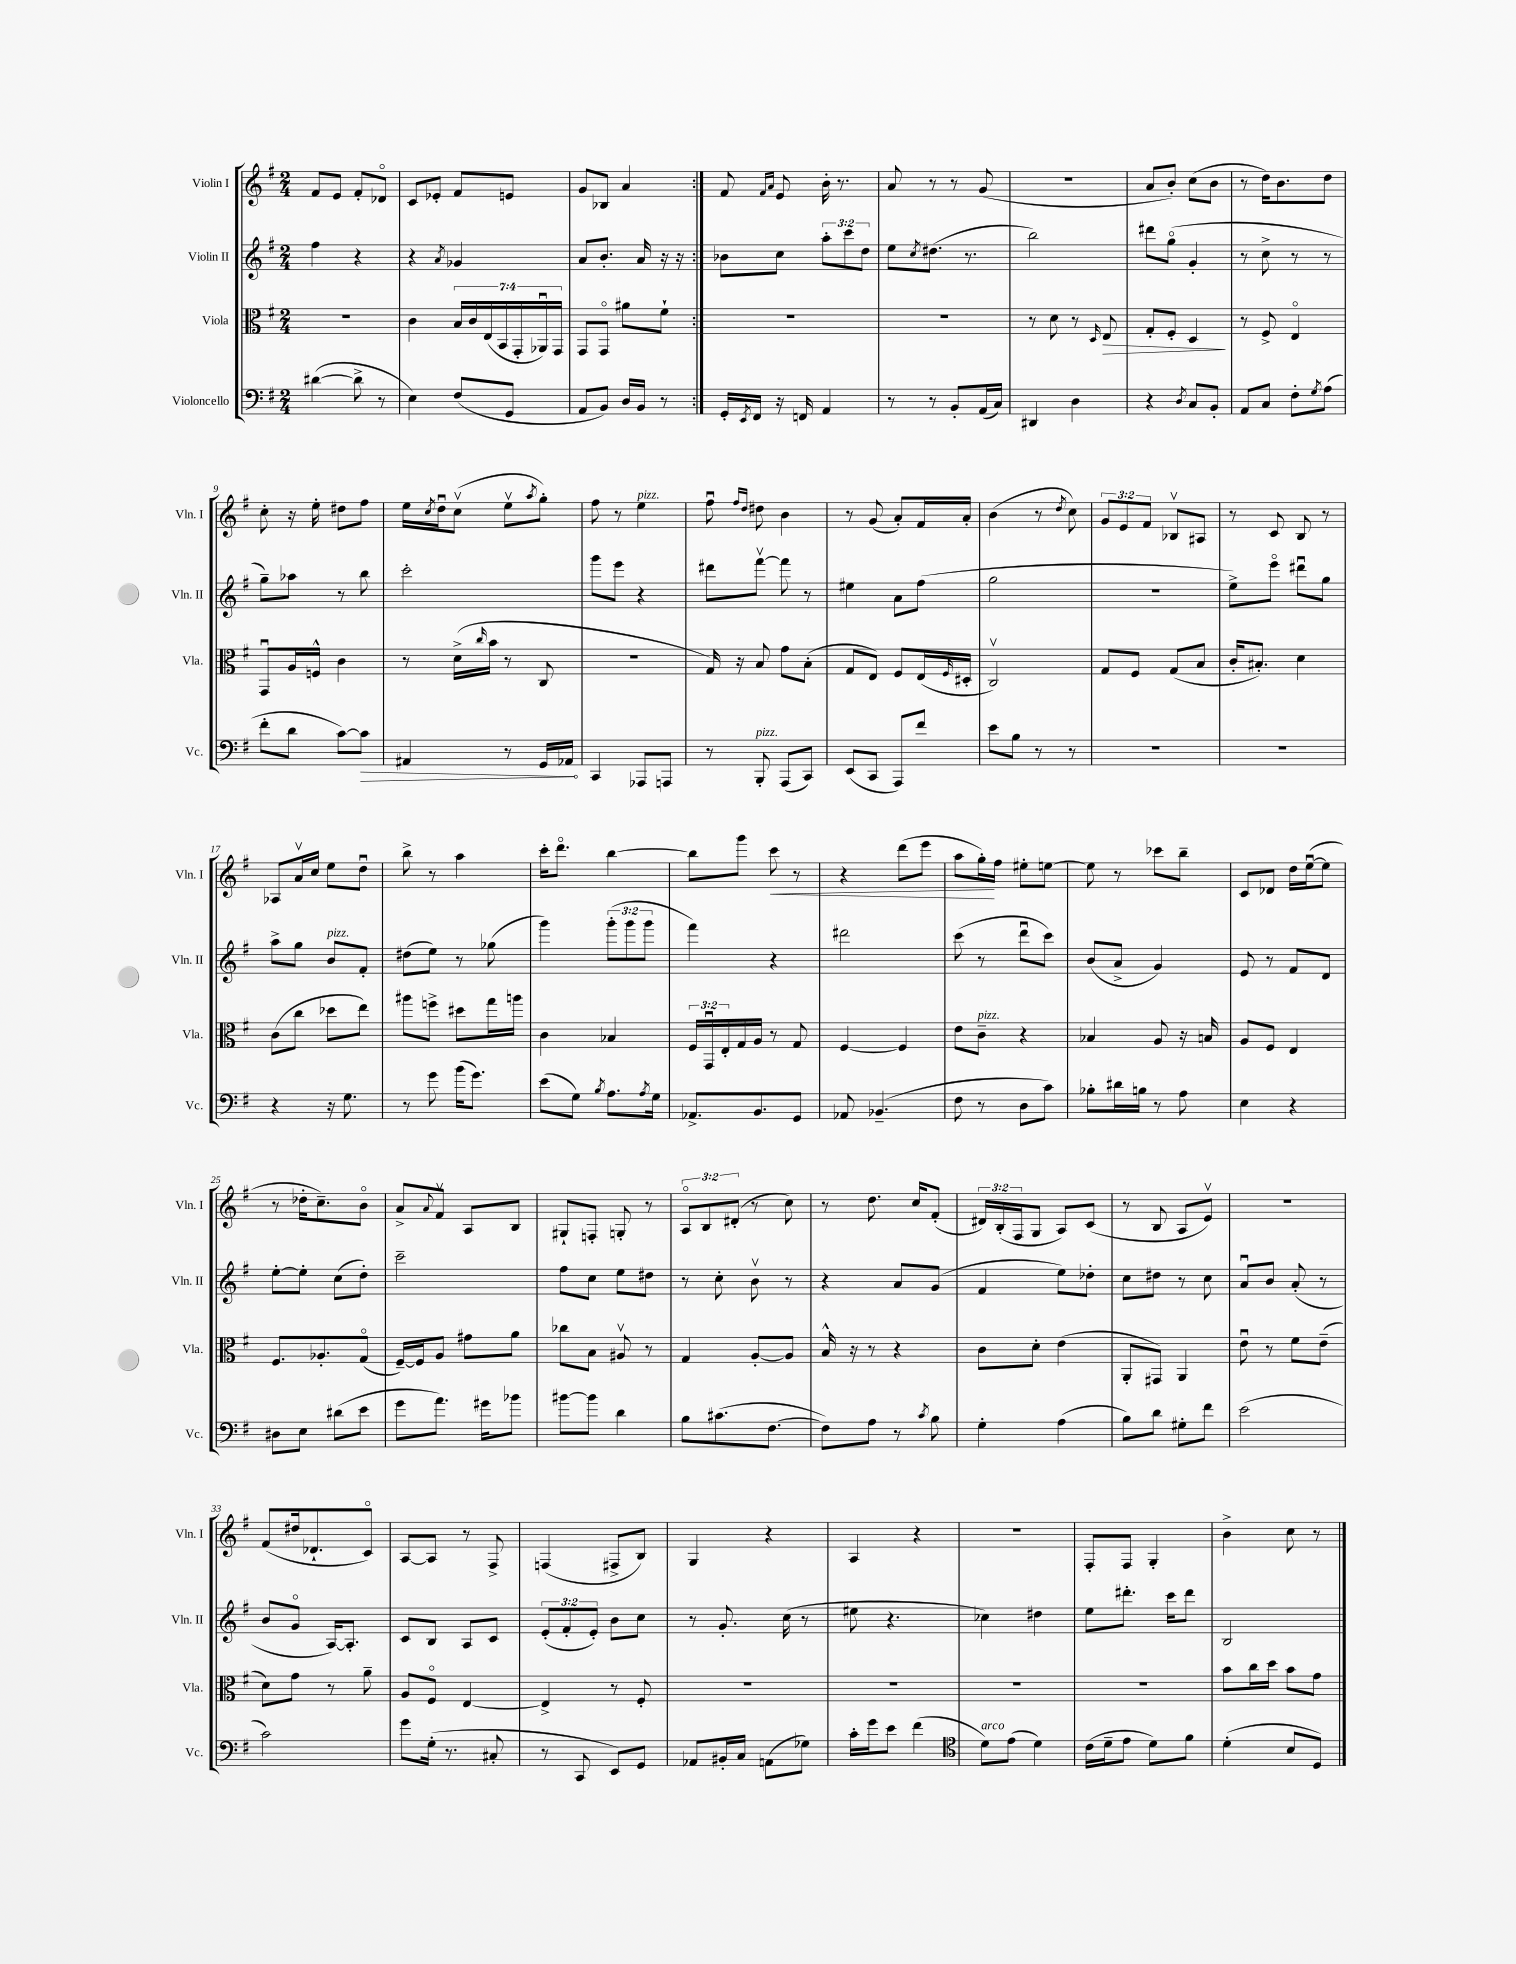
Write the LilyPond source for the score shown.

<<
\new StaffGroup <<
\new Staff = "s0" \with { instrumentName = "Violin I" shortInstrumentName = "Vln. I" } {
    \clef treble \key g \major \numericTimeSignature \time 2/4 \override Staff.TupletNumber.text = #tuplet-number::calc-fraction-text
    \repeat volta 2 { fis'8 e'8 fis'8-. des'8\flageolet |
    c'8 ees'8-. fis'8 e'8 |
    g'8 bes8 a'4 | }
    fis'8 \grace { fis'16 a'16 } e'8 b'16-. r8. |
    a'8 r8 r8 g'8( |
    R2 |
    a'8 b'8-.) c''8( b'8 |
    r8 d''16) b'8. d''8 |
    c''8-. r16 e''16-. dis''8 fis''8 |
    e''16 \acciaccatura { c''8 } d''16\downbow c''8\upbow( e''8\upbow \acciaccatura { a''8 } g''8-.) |
    fis''8 r8 e''4^\markup { \italic "pizz." } |
    fis''8\downbow \grace { fis''16 d''16 } dis''8 b'4 |
    r8 g'8( a'8-.) fis'16 a'16-. |
    b'4( r8 \acciaccatura { d''8 } c''8) |
    \tuplet 3/2 { g'8 e'8 fis'8 } bes8\upbow ais8 |
    r8 c'8 b8 r8 |
    aes8 a'16\upbow c''16 e''8 d''8\downbow |
    b''8-> r8 a''4 |
    c'''16-. d'''8.\flageolet b''4~ |
    b''8 g'''8 c'''8\< r8 |
    r4 d'''8( e'''8 |
    a''8 g''16-.\!) fis''16 eis''8-. e''8~ |
    e''8 r8 ces'''8 b''8-- |
    c'8 des'8 d''16 e''16~\downbow( e''8 |
    r8 des''16-. c''8.--) b'8\flageolet |
    a'8-> \appoggiatura { a'8 } fis'8\upbow a8 b8 |
    gis8-! f8-. g8-. r8 |
    \tuplet 3/2 { a8\flageolet b8 dis'8-.( } r8 c''8) |
    r8 d''8. c''16 fis'8-.( |
    \tuplet 3/2 { dis'16) b16-.( fis16 } g8 a8) c'8( |
    r8 b8 a8 e'8\upbow) |
    r2 |
    fis'8( dis''16 des'8.-! c'8\flageolet) |
    a8~ a8 r8 fis8-> |
    f4( fis8-> b8) |
    g4 r4 |
    a4 r4 |
    R2 |
    fis8-. fis8 g4-. |
    b'4-> c''8 r8 \bar "|." |
}
\new Staff = "s1" \with { instrumentName = "Violin II" shortInstrumentName = "Vln. II" } {
    \clef treble \key g \major \numericTimeSignature \time 2/4 \override Staff.TupletNumber.text = #tuplet-number::calc-fraction-text
    \repeat volta 2 { fis''4 r4 |
    r4 \acciaccatura { a'8 } ges'4 |
    a'8 b'8.-. a'16 r16 r16 | }
    bes'8 c''8 \tuplet 3/2 { a''8-. c'''8 d''8 } |
    e''8 \acciaccatura { c''8 } dis''8.( r8. |
    b''2) |
    dis'''8 g''8\flageolet( g'4-. |
    r8 c''8-> r8 r8 |
    g''8--) aes''8 r8 b''8 |
    c'''2-. |
    g'''8 e'''8 r4 |
    dis'''8 fis'''8~\upbow fis'''8 r8 |
    eis''4 a'8 fis''8( |
    g''2 |
    R2 |
    e''8->) e'''8\flageolet dis'''8\downbow g''8 |
    a''8-> g''8 b'8^\markup { \italic "pizz." } fis'8-. |
    dis''8( e''8) r8 ges''8( |
    g'''4) \tuplet 3/2 { g'''8-.( g'''8 g'''8 } |
    fis'''4) r4 |
    dis'''2 |
    c'''8( r8 d'''8\downbow c'''8) |
    b'8( a'8-> g'4) |
    e'8 r8 fis'8 d'8 |
    e''8~-. e''8-. c''8( d''8-.) |
    c'''2-- |
    fis''8 c''8 e''8 dis''8 |
    r8 c''8-. b'8\upbow r8 |
    r4 a'8 g'8( |
    fis'4 e''8) des''8-. |
    c''8 dis''8 r8 c''8 |
    a'8\downbow b'8 a'8-.( r8 |
    b'8 g'8\flageolet a16~) a8.-. |
    c'8 b8 a8 c'8 |
    \tuplet 3/2 { e'8-.( fis'8-. e'8-.) } b'8 c''8 |
    r8 g'8.-. c''16( r8 |
    eis''8 r4. |
    ces''4) dis''4 |
    e''8 dis'''8.-. c'''16 dis'''8 |
    b2 \bar "|." |
}
\new Staff = "s2" \with { instrumentName = "Viola" shortInstrumentName = "Vla." } {
    \clef alto \key g \major \numericTimeSignature \time 2/4 \override Staff.TupletNumber.text = #tuplet-number::calc-fraction-text
    \repeat volta 2 { r2 |
    c'4 \tuplet 7/4 { b16 c'16 e16( b,16 g,16-. aes,16\downbow) g,16 } |
    g,8 g,8\flageolet ais'8 fis'8-! | }
    R2 |
    R2 |
    r8 d'8 r8 \grace { d16 } e8\> |
    g8-. fis8-. d4\! |
    r8 fis8-> e4\flageolet |
    g,8\downbow a16 f16-^ c'4 |
    r8 d'16->( \grace { c''16 } b'16 r8 c8 |
    R2 |
    g16) r16 b8 g'8 b8-.( |
    g8 e8) fis8 e16( \grace { fis16 } dis16-. |
    c2\upbow) |
    g8 fis8 g8( b8 |
    c'16-. bis8.-.) d'4 |
    c'8( c''8 des''8 e''8) |
    ais''8 f''8-> dis''8 g''16 a''16 |
    c'4 bes4 |
    \tuplet 3/2 { fis16 g,16\downbow e16-. } g16 a16 r8 g8 |
    fis4~ fis4 |
    e'8 c'8--^\markup { \italic "pizz." } r4 |
    bes4 a8 r16 b16 |
    a8 fis8 e4 |
    fis8. aes8.-. g8\flageolet( |
    fis16~--) fis16 a8 gis'8 a'8 |
    ces''8 b8 ais8\upbow r8 |
    g4 a8~-. a8 |
    b16-^ r16 r8 r4 |
    c'8 d'8-. e'4( |
    a,8-. gis,8) a,4 |
    e'8\downbow r8 fis'8 e'8--( |
    d'8) g'8 r8 a'8-- |
    a8 fis8\flageolet e4~ |
    e4-> r8 fis8-. |
    R2 |
    R2 |
    R2 |
    R2 |
    b'8 c''16 d''16 b'8 g'8 \bar "|." |
}
\new Staff = "s3" \with { instrumentName = "Violoncello" shortInstrumentName = "Vc." } {
    \clef bass \key g \major \numericTimeSignature \time 2/4
    \repeat volta 2 { dis'4~( dis'8-> r8 |
    e4) fis8( g,8 |
    a,8 b,8) d16 b,16 r8 | }
    g,16-. \acciaccatura { e,8 } fis,16 r16 f,16 a,4 |
    r8 r8 b,8-. a,16( c16) |
    dis,4 d4 |
    r4 \acciaccatura { d8 } c8 b,8-. |
    a,8 c8 fis8-. \acciaccatura { g8 } a8( |
    fis'8-. d'8 c'8~) \once \override Hairpin.circled-tip = ##t c'8\> |
    ais,4 r8 g,16 aes,16\! |
    c,4 aes,,8 a,,8 |
    r8 b,,8-.^\markup { \italic "pizz." } a,,8( c,8) |
    e,8( c,8 a,,8) fis'8 |
    e'8 b8 r8 r8 |
    r2 |
    R2 |
    r4 r16 g8. |
    r8 g'8 b'16( g'8.) |
    e'8( g8) \acciaccatura { b8 } a8. \acciaccatura { a8 } g16 |
    aes,8.-> b,8. g,8 |
    aes,8 bes,4.--( |
    fis8 r8 d8 c'8) |
    bes8-. dis'16 b16 r8 a8 |
    e4 r4 |
    dis8 e8 dis'8( e'8 |
    g'8 a'8.) gis'16 bes'8 |
    bis'8~ bis'8 d'4 |
    b8 cis'8.( fis8.~ |
    fis8) a8 r8 \acciaccatura { c'8 } b8 |
    g4-. a4( |
    b8) d'8 gis8-. fis'8 |
    e'2( |
    c'2) |
    g'8 g16-.( r8. cis8-. |
    r8 c,8 e,8) g,8 |
    aes,8 bis,16-. c16 a,8( ges8) |
    c'16-. g'16 e'8 fis'4( |
    \clef tenor d'8^\markup { \italic "arco" }) e'8( d'4) |
    c'16( d'16-- e'8 d'8) fis'8 |
    d'4-.( b8 d8) \bar "|." |
}
>>
>>
